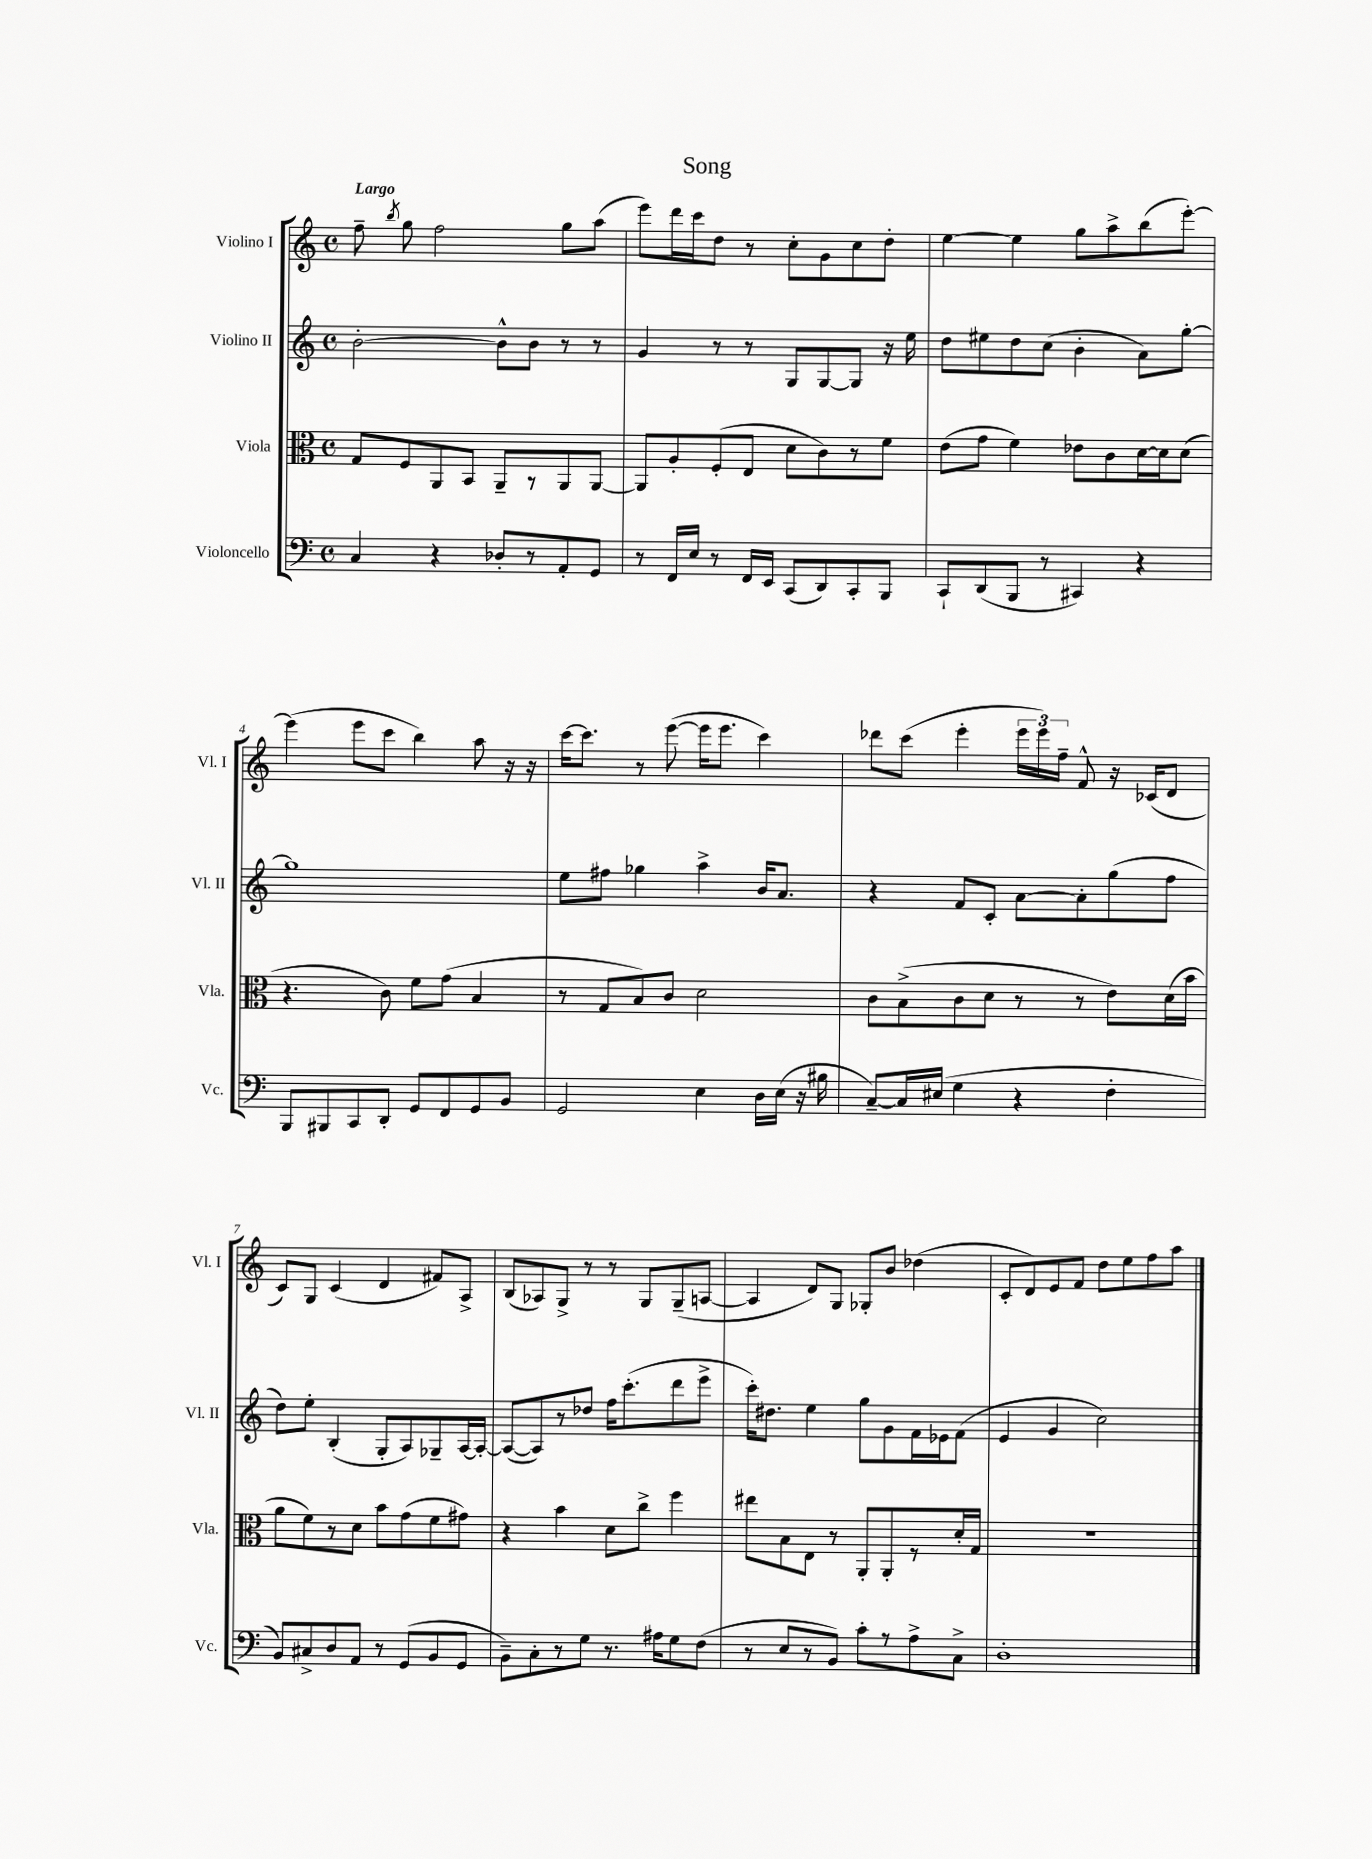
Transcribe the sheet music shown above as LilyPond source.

\header { title = "Song" }
<<
\new StaffGroup <<
\new Staff = "s0" \with { instrumentName = "Violino I" shortInstrumentName = "Vl. I" } {
    \clef treble \key c \major \defaultTimeSignature \time 4/4 \tempo "Largo"
    \autoBeamOff f''8-- \acciaccatura { b''8 } g''8 f''2 g''8[ a''8]( |
    e'''8[) d'''16 c'''16 d''8] r8 c''8[-. g'8 c''8 d''8]-. |
    e''4~ e''4 g''8[ a''8-> b''8( e'''8]~-.) |
    e'''4( e'''8[ c'''8] b''4) a''8 r16 r16 |
    c'''16[~ c'''8.] r8 e'''8~( e'''16[ e'''8.] c'''4) |
    des'''8[ c'''8]( e'''4-. \tuplet 3/2 { e'''16[ e'''16) f''16]-- } f'8-^ r16 ces'16[( d'8] |
    c'8[) g8] c'4( d'4 fis'8[) a8]-> |
    b8[( aes8) g8]-> r8 r8 g8[ g8--( a8]~ |
    a4 d'8[) g8] ges8[-. b'8] des''4( |
    c'8[-. d'8) e'8 f'8] d''8[ e''8 f''8 a''8] \bar "|." |
}
\new Staff = "s1" \with { instrumentName = "Violino II" shortInstrumentName = "Vl. II" } {
    \clef treble \key c \major \defaultTimeSignature \time 4/4
    \autoBeamOff b'2~-. b'8[-^ b'8] r8 r8 |
    g'4 r8 r8 g8[ g8~ g8] r16 e''16 |
    d''8[ eis''8 d''8 c''8]( b'4-. a'8[) g''8]~-. |
    g''1 |
    e''8[ fis''8] ges''4 a''4-> b'16[ a'8.] |
    r4 f'8[ c'8]-. a'8[~ a'8-. g''8( f''8] |
    d''8[) e''8]-. b4-.( g8[-. a8) ges8-- a16~ a16]~-. |
    a8[~( a8) r8 des''8] f''16[ c'''8.-.( d'''8 e'''8]-> |
    c'''16[-.) dis''8.] e''4 g''8[ g'8 f'16 ees'16 f'8]( |
    e'4 g'4 c''2) \bar "|." |
}
\new Staff = "s2" \with { instrumentName = "Viola" shortInstrumentName = "Vla." } {
    \clef alto \key c \major \defaultTimeSignature \time 4/4
    \autoBeamOff g8[ f8 a,8 b,8] a,8[-- r8 a,8 a,8]~ |
    a,8[ a8-. f8-.( e8] d'8[ c'8) r8 f'8] |
    e'8[( g'8] f'4) ees'8[ c'8 d'16~ d'16 d'8]( |
    r4. c'8) f'8[ g'8]( b4 |
    r8 g8[ b8) c'8] d'2 |
    c'8[ b8->( c'8 d'8] r8 r8 e'8[) d'16( b'16] |
    a'8[ f'8) r8 d'8] b'8[ g'8( f'8 gis'8]) |
    r4 b'4 d'8[ c''8]-> f''4 |
    eis''8[ b8 e8] r8 a,8[-. a,8-. r8 d'16-. g16] |
    R1 \bar "|." |
}
\new Staff = "s3" \with { instrumentName = "Violoncello" shortInstrumentName = "Vc." } {
    \clef bass \key c \major \defaultTimeSignature \time 4/4
    \autoBeamOff c4 r4 des8[-. r8 a,8-. g,8] |
    r8 f,16[ e16] r8 f,16[ e,16] c,8[( d,8) c,8-. b,,8] |
    c,8[-! d,8( b,,8] r8 cis,4) r4 |
    b,,8[ bis,,8 c,8 d,8]-. g,8[ f,8 g,8 b,8] |
    g,2 e4 d16[ e16]( r16 bis16 |
    c8[~--) c16 eis16]( g4 r4 f4-. |
    b,8[) cis8-> d8 a,8] r8 g,8[( b,8 g,8] |
    b,8[--) c8-. r8 g8] r8. ais16[ g8 f8]( |
    r8 e8[ r8 b,8]) c'8[-. r8 a8-> c8]-> |
    d1-. \bar "|." |
}
>>
>>
